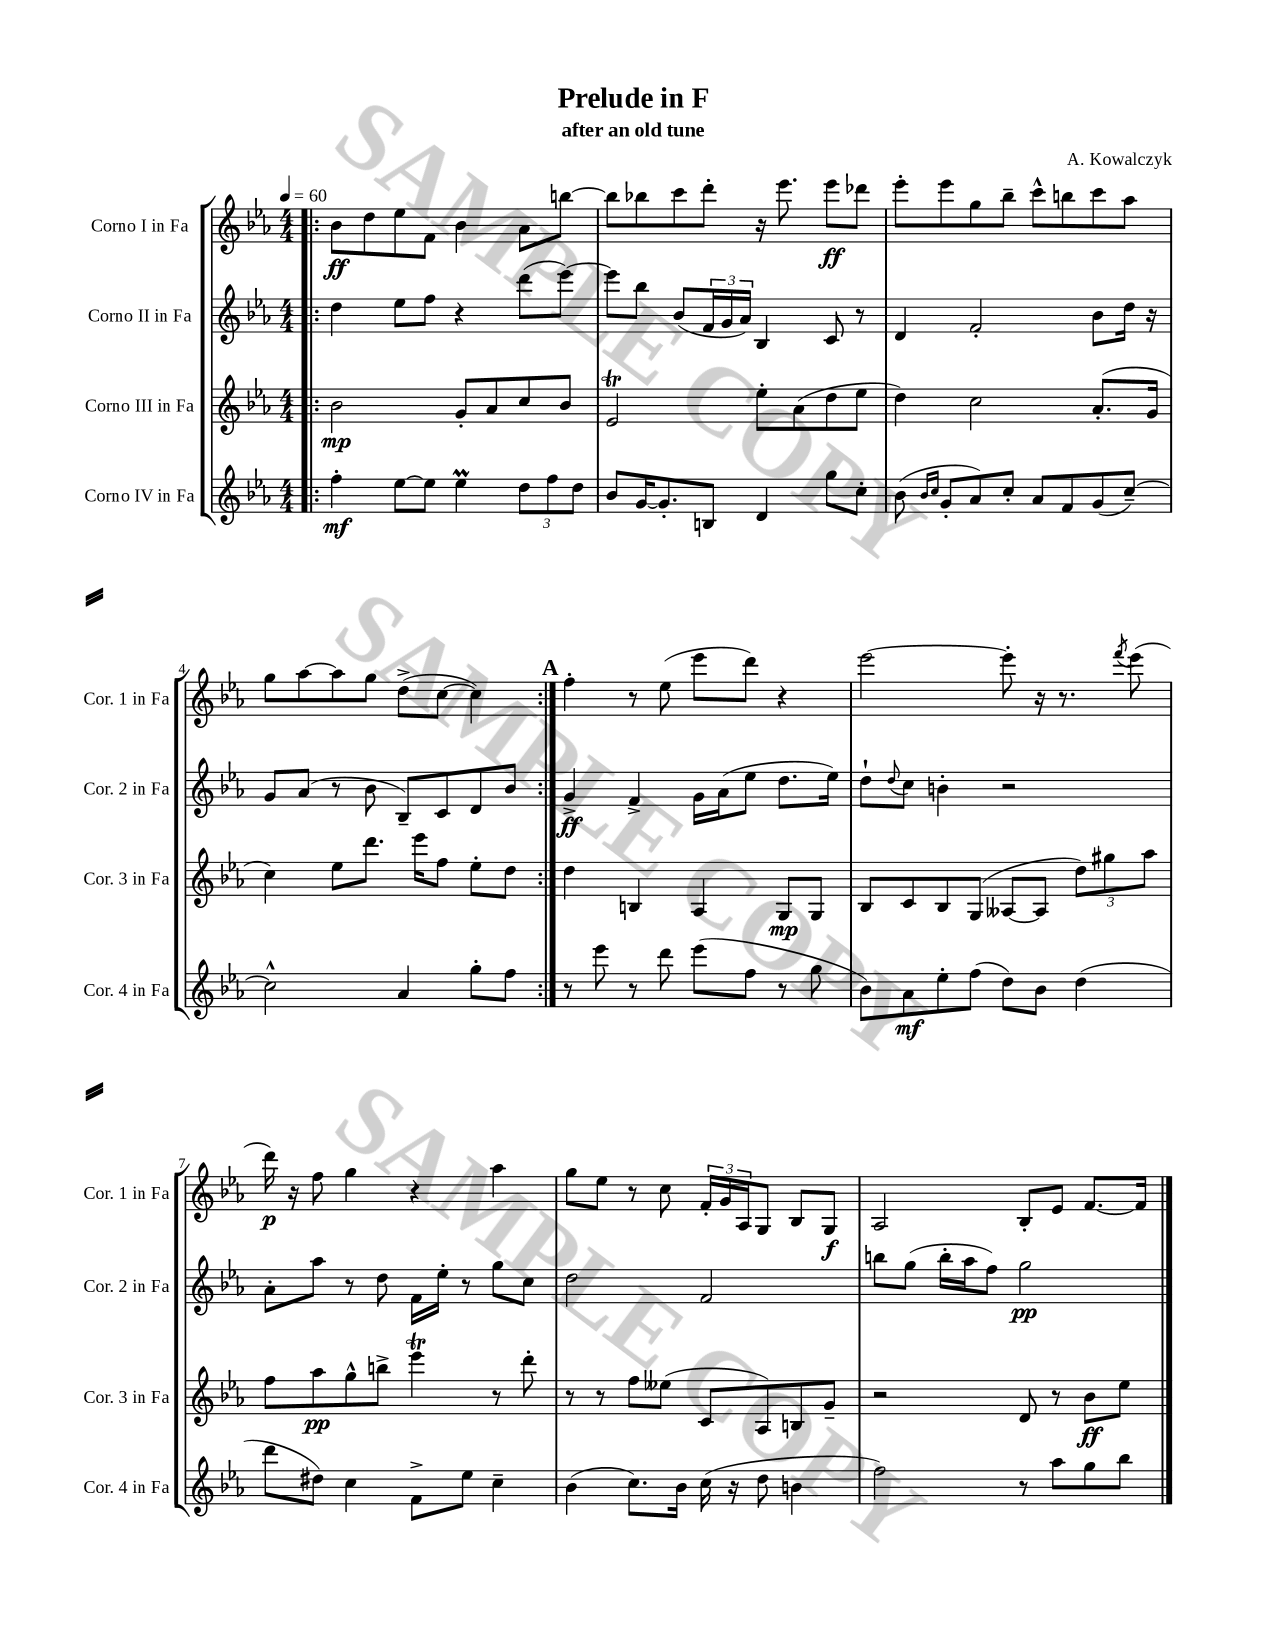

**kern	**dynam	**kern	**dynam	**kern	**dynam	**kern	**dynam
*part4	*part4	*part3	*part3	*part2	*part2	*part1	*part1
*staff4	*staff4	*staff3	*staff3	*staff2	*staff2	*staff1	*staff1
*I"Corno IV in Fa	*	*I"Corno III in Fa	*	*I"Corno II in Fa	*	*I"Corno I in Fa	*
*I'Cor. 4 in Fa	*	*I'Cor. 3 in Fa	*	*I'Cor. 2 in Fa	*	*I'Cor. 1 in Fa	*
*clefG2	*	*clefG2	*	*clefG2	*	*clefG2	*
*k[b-e-a-]	*	*k[b-e-a-]	*	*k[b-e-a-]	*	*k[b-e-a-]	*
*M4/4	*	*M4/4	*	*M4/4	*	*M4/4	*
*MM60	*	*MM60	*	*MM60	*	*MM60	*
=1!|:	=1!|:	=1!|:	=1!|:	=1!|:	=1!|:	=1!|:	=1!|:
4ff'\	mf	2b-\	mp	4dd\	.	8b-\L	ff
.	.	.	.	.	.	8dd\	.
[8ee-\L	.	.	.	8ee-\L	.	8ee-\	.
8ee-\J]	.	.	.	8ff\J	.	8f\J	.
4ee-M\	.	8g'/L	.	4r	.	4b-\	.
.	.	8a-/	.	.	.	.	.
12dd\L	.	8cc/	.	(8ddd\L	.	8a-\L	.
12ff\	.	.	.	.	.	.	.
.	.	8b-/J	.	[8eee-\J)	.	[8bbn\J	.
12dd\J	.	.	.	.	.	.	.
=2	=2	=2	=2	=2	=2	=2	=2
8b-/L	.	2e-T/	.	8eee-\L]	.	8bb\L]	.
[16g/K	.	.	.	8bb-\J	.	8bb-X\	.
8.g'/]	.	.	.	.	.	.	.
.	.	.	.	(8b-/L	.	8ccc\	.
8Bn/J	.	.	.	24f/L	.	8ddd'\J	.
.	.	.	.	24g/	.	.	.
.	.	.	.	24a-/JJ)	.	.	.
4d/	.	8ee-'\L	.	4B-/	.	16r	.
.	.	.	.	.	.	8.eee-\	.
.	.	(8a-\	.	.	.	.	.
8gg\L	.	8dd\	.	8c/	.	8eee-\L	ff
8cc'\J	.	8ee-\J	.	8r	.	8ddd-X\J	.
=3	=3	=3	=3	=3	=3	=3	=3
(8b-\	.	4dd\)	.	4d/	.	8eee-'\L	.
16qqb-/LL	.	.	.	.	.	.	.
16qqcc/JJ	.	.	.	.	.	.	.
8g'/L	.	.	.	.	.	8eee-\	.
8a-/)	.	2cc\	.	2f'/	.	8gg\	.
8cc'/J	.	.	.	.	.	8bb-~\J	.
8a-/L	.	.	.	.	.	8ccc^^\L	.
8f/	.	.	.	.	.	8bbn\	.
(8g/	.	(8.a-'/L	.	8b-\L	.	8ccc\	.
[8cc~/J)	.	.	.	16dd\Jk	.	8aa-\J	.
.	.	16g/Jk	.	16r	.	.	.
!!LO:LB:g=z
=4	=4	=4	=4	=4	=4	=4	=4
2cc^^\]	.	4cc\)	.	8g/L	.	8gg\L	.
.	.	.	.	(8a-/J	.	[8aa-\	.
.	.	8ee-\L	.	8r	.	8aa-\]	.
.	.	8.ddd\J	.	8b-\	.	8gg\J	.
4a-/	.	.	.	8B-~/L)	.	(8dd^\L	.
.	.	16eee-\KL	.	.	.	.	.
.	.	8ff\J	.	8c/	.	[8cc\J	.
8gg'\L	.	8ee-'\L	.	8d/	.	4cc\])	.
8ff\J	.	8dd\J	.	8b-/J	.	.	.
!!LO:REH:place=s1:t=A
=5:|!	=5:|!	=5:|!	=5:|!	=5:|!	=5:|!	=5:|!	=5:|!
8r	.	4dd\	.	4g^/	ff	4ff'\	.
8eee-\	.	.	.	.	.	.	.
8r	.	4Bn/	.	4f^/	.	8r	.
8ddd\	.	.	.	.	.	(8ee-\	.
(8eee-\L	.	4A-/	.	16g\LL	.	8eee-\L	.
.	.	.	.	(16a-\J	.	.	.
8ff\J	.	.	.	8ee-\J	.	8ddd\J)	.
8r	.	8G/L	mp	8.dd\L	.	4r	.
8gg\	.	8G/J	.	.	.	.	.
.	.	.	.	16ee-\Jk)	.	.	.
=6	=6	=6	=6	=6	=6	=6	=6
8b-\L)	.	8B-/L	.	8dd`\L	.	[2eee-\	.
.	.	.	.	8qqdd/	.	.	.
8a-\	mf	8c/	.	8cc\J	.	.	.
8ee-'\	.	8B-/	.	4bn'\	.	.	.
(8ff\J	.	(8G/J	.	.	.	.	.
8dd\L)	.	[8A--X/L	.	2r	.	8eee-'\]	.
8b-\J	.	8A--/J]	.	.	.	16r	.
.	.	.	.	.	.	8.r	.
(4dd\	.	12dd\L)	.	.	.	.	.
.	.	12gg#X\	.	.	.	.	.
.	.	.	.	.	.	8qfff/	.
.	.	.	.	.	.	(8eee-\	.
.	.	12aa-\J	.	.	.	.	.
!!LO:LB:g=z
=7	=7	=7	=7	=7	=7	=7	=7
8ddd\L	.	8ff\L	.	8a-'\L	.	16ddd\)	p
.	.	.	.	.	.	16r	.
8dd#X\J)	.	8aa-\	pp	8aa-\J	.	8ff\	.
4cc\	.	8gg^^\	.	8r	.	4gg\	.
.	.	8bbn^\J	.	8dd\	.	.	.
8f^\L	.	4eee-T\	.	16f\LL	.	4r	.
.	.	.	.	16ee-'\JJ	.	.	.
8ee-\J	.	.	.	8r	.	.	.
4cc~\	.	8r	.	8gg\L	.	4aa-\	.
.	.	8ddd'\	.	8cc\J	.	.	.
=8	=8	=8	=8	=8	=8	=8	=8
(4b-\	.	8r	.	2dd\	.	8gg\L	.
.	.	8r	.	.	.	8ee-\J	.
8.cc\L)	.	8ff\L	.	.	.	8r	.
.	.	(8ee--X\J	.	.	.	8cc\	.
16b-\Jk	.	.	.	.	.	.	.
(16cc\	.	8c/L	.	2f/	.	24f'/LL	.
.	.	.	.	.	.	24g/	.
16r	.	.	.	.	.	.	.
.	.	.	.	.	.	24A-/J	.
8dd\	.	8A-/)	.	.	.	8G/J	.
4bn\	.	8Bn/	.	.	.	8B-/L	.
.	.	8g~/J	.	.	.	8G/J	f
=9	=9	=9	=9	=9	=9	=9	=9
2ff\)	.	2r	.	8bbn\L	.	2A-/	.
.	.	.	.	(8gg\J	.	.	.
.	.	.	.	16bb'\LL	.	.	.
.	.	.	.	16aa-\J	.	.	.
.	.	.	.	8ff\J)	.	.	.
8r	.	8d/	.	2gg\	pp	8B-'/L	.
8aa-\L	.	8r	.	.	.	8e-/J	.
8gg\	.	8b-\L	ff	.	.	[8.f/L	.
8bb-\J	.	8ee-\J	.	.	.	.	.
.	.	.	.	.	.	16f/Jk]	.
==	==	==	==	==	==	==	==
*-	*-	*-	*-	*-	*-	*-	*-
